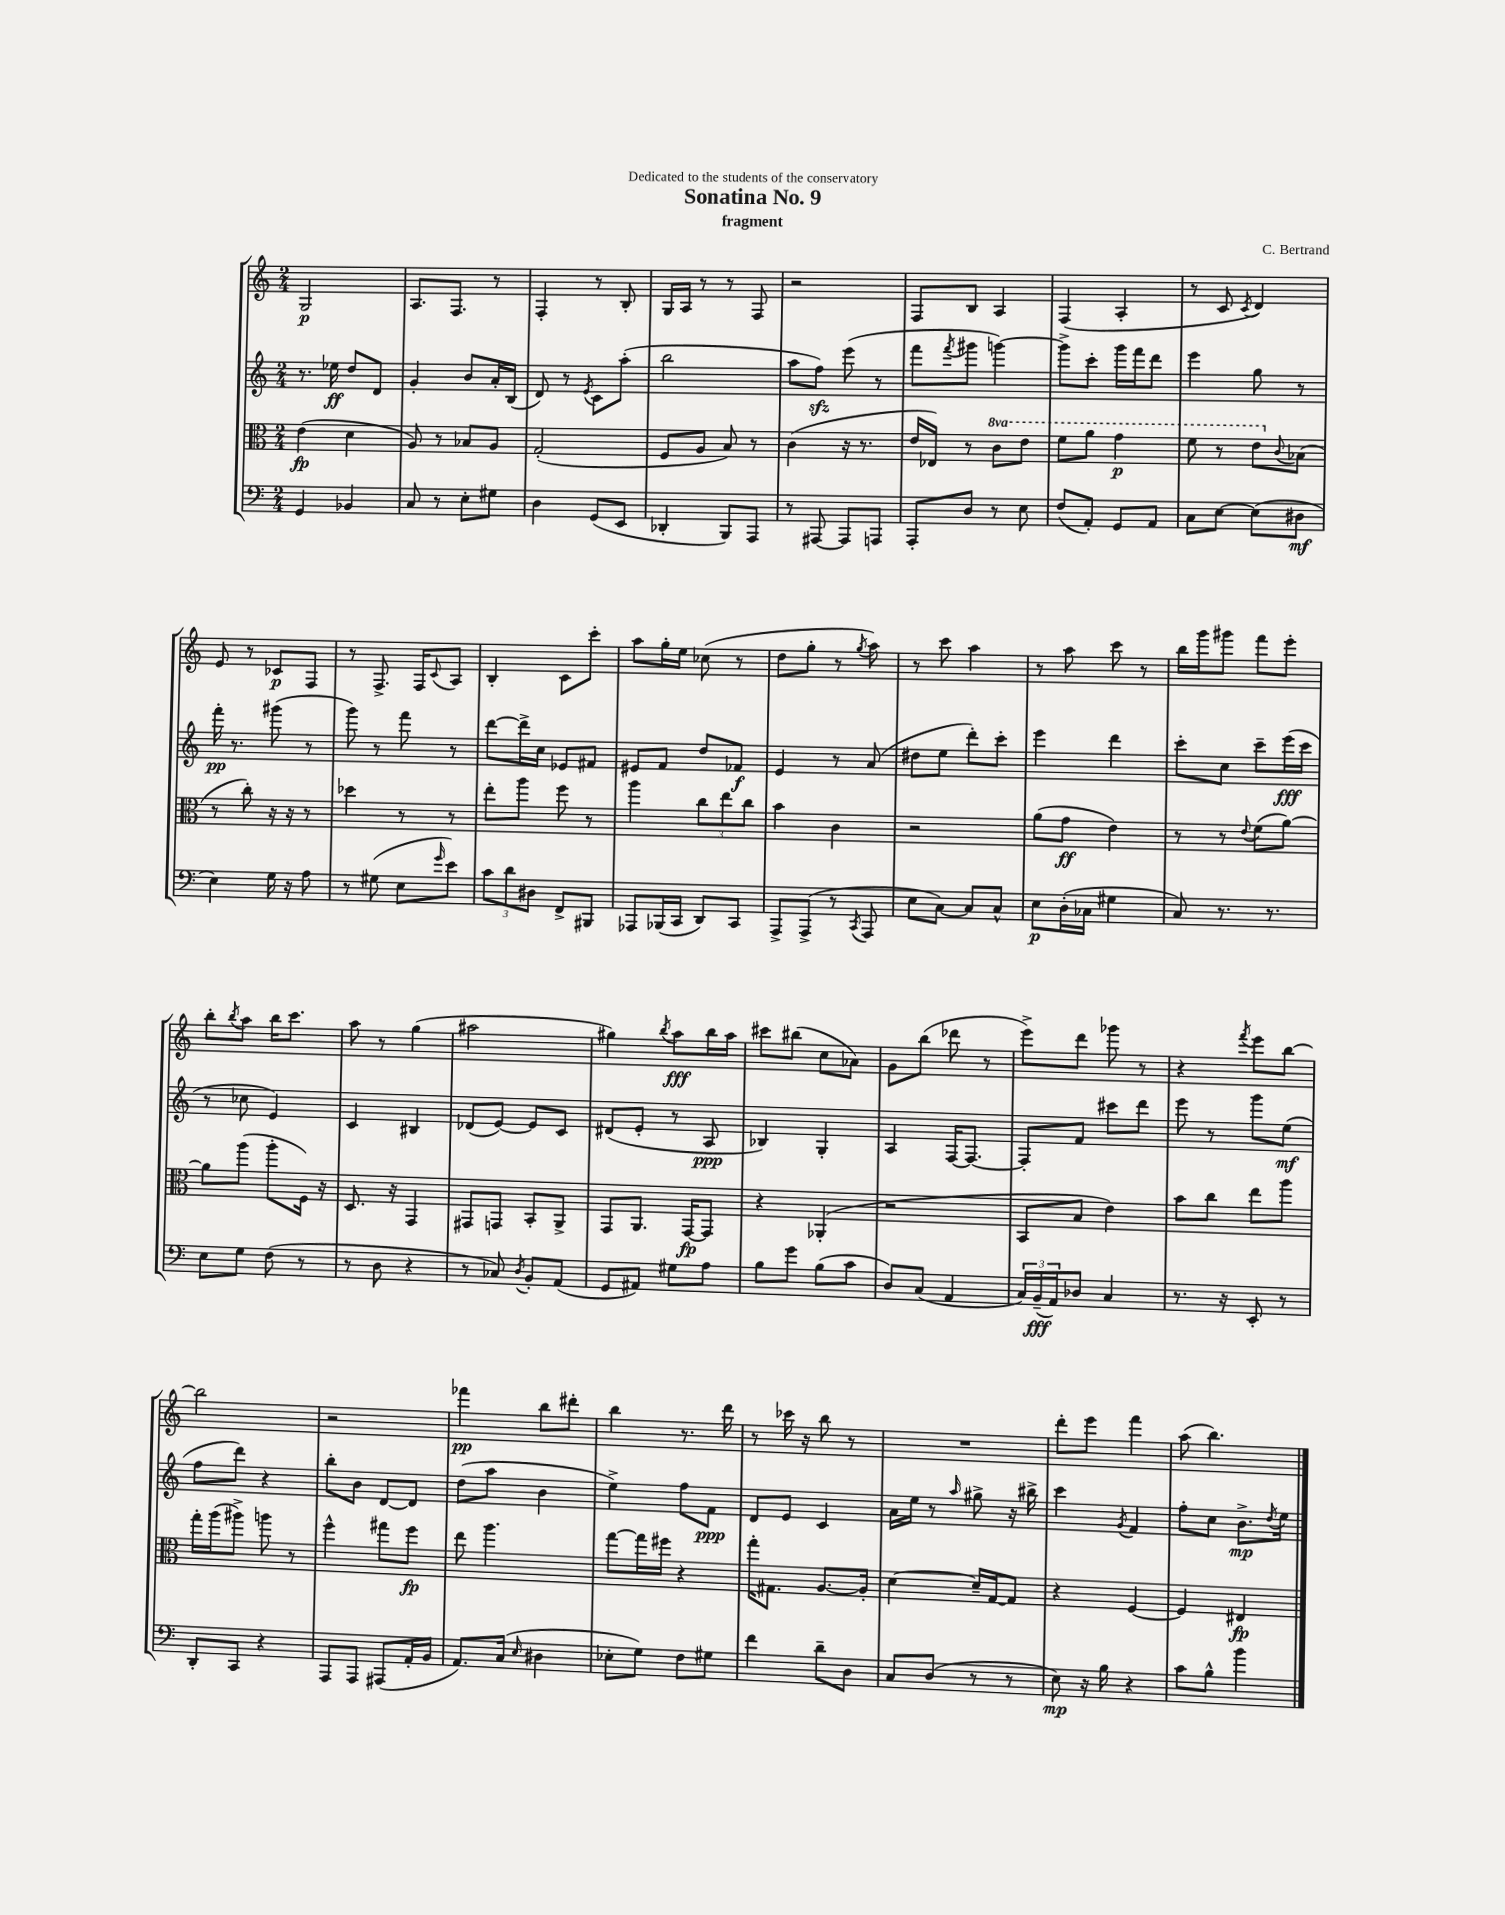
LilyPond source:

\header { title = "Sonatina No. 9" composer = "C. Bertrand" subtitle = "fragment" dedication = "Dedicated to the students of the conservatory" }
<<
\new StaffGroup <<
\new Staff = "s0" {
    \clef treble \key c \major \numericTimeSignature \time 2/4
    g2\p |
    a8. f8. r8 |
    f4-. r8 b8-. |
    g16 a16 r8 r8 f8 |
    r2 |
    f8 b8 a4 |
    f4( a4-. |
    r8 c'8 \acciaccatura { c'8 } d'4) |
    e'8 r8 ces'8\p f8 |
    r8 f8.-> f16 \appoggiatura { c'8 } a8 |
    b4-. c'8 c'''8-. |
    a''8 g''16-. e''16 ces''8( r8 |
    d''8 g''8-. r8 \acciaccatura { g''8 } a''8) |
    r8 c'''8 a''4 |
    r8 a''8 c'''8 r8 |
    b''16 g'''16 gis'''8 f'''8 e'''8-. |
    b''8-. \acciaccatura { b''8 } a''8 b''16 c'''8. |
    a''8 r8 g''4( |
    ais''2 |
    gis''4) \acciaccatura { b''8 } a''8\fff b''16 a''16 |
    cis'''8 bis''8( c''8 aes'8) |
    g'8 b''8( des'''8 r8 |
    e'''8->) d'''8 ges'''8 r8 |
    r4 \acciaccatura { f'''8 } e'''8 b''8~ |
    b''2 |
    r2 |
    fes'''4\pp b''8 dis'''8-. |
    b''4 r8. d'''16 |
    r8 ces'''16 r16 b''8 r8 |
    R2 |
    d'''8-. e'''8 f'''4 |
    a''8( b''4.) \bar "|." |
}
\new Staff = "s1" {
    \clef treble \key c \major \numericTimeSignature \time 2/4
    r8. ees''16\ff d''8 d'8 |
    g'4-. b'8 a'16-. b16( |
    d'8) r8 \acciaccatura { e'8 } c'8 a''8-.( |
    b''2 |
    a''8 f''8\sfz) e'''8( r8 |
    f'''8 \acciaccatura { f'''8 } gis'''8 g'''4~) |
    g'''8-> c'''8-. g'''16 f'''16 d'''8 |
    e'''4 g''8 r8 |
    f'''16-.\pp r8. gis'''8( r8 |
    g'''8) r8 f'''8 r8 |
    d'''8~ d'''16-> c''16 ees'8 fis'8 |
    eis'8 f'8 d''8 fes'8\f |
    e'4 r8 a'8( |
    dis''8 e''8 d'''8-.) c'''8-. |
    e'''4 d'''4 |
    c'''8-. c''8 c'''8-- e'''16\fff( c'''16 |
    r8 ces''8 e'4) |
    c'4 bis4 |
    des'8( e'8~) e'8 c'8 |
    dis'8( e'8-. r8 a8\ppp |
    bes4) g4-. |
    a4 f16~ f8.~ |
    f8-. f'8 cis'''8 d'''8 |
    e'''8 r8 g'''8 e''8\mf( |
    f''8 d'''8) r4 |
    b''8-. b'8 d'8~ d'8 |
    d''8( a''8 b'4 |
    e''4->) f''8 f'8\ppp |
    d'8 e'8 c'4 |
    a'16 e''16 r8 \grace { a''16 } gis''8-> r16 bis''16-> |
    c'''4 \acciaccatura { g'8 } f'4 |
    f''8-. c''8 b'8.->\mp \acciaccatura { d''8 } e''16 \bar "|." |
}
\new Staff = "s2" {
    \clef alto \key c \major \numericTimeSignature \time 2/4 \set Staff.ottavationMarkups = #ottavation-simple-ordinals
    e'4\fp( d'4 |
    a8) r8 bes8 a8 |
    g2-.( |
    f8 a8 b8) r8 |
    c'4( r16 r8. |
    e'16 ees16) r8 \ottava #1 c''8 e''8 |
    f''8 a''8 g''4\p |
    f''8 r8 e''8 \ottava #0 \appoggiatura { c'8 } bes8( |
    r8 c''8-.) r16 r16 r8 |
    des''4 r8 r8 |
    e''8-. a''8 f''8 r8 |
    a''4 \tuplet 3/2 { c''8 e''8 c''8 } |
    b'4 c'4 |
    r2 |
    a'8( g'8\ff e'4) |
    r8 r8 \appoggiatura { e'8 } f'8( a'8~) |
    a'8 a''8( a''8-. f16) r16 |
    d8. r16 g,4 |
    gis,8 g,8 b,8-. a,8-> |
    g,8 a,8. g,16~\fp g,8 |
    r4 aes,4-.( |
    r2 |
    b,8 b8 e'4) |
    b'8 c''8 e''8 a''8 |
    g''16-. a''16( ais''8->) a''8 r8 |
    f''4-^ gis''8 f''8\fp |
    e''8 a''4. |
    g''8~ g''16 fis''16 r4 |
    g''16-. gis8. a8.~ a16-. |
    d'4~ d'16-- g16~ g8 |
    r4 f4~ |
    f4 eis4\fp \bar "|." |
}
\new Staff = "s3" {
    \clef bass \key c \major \numericTimeSignature \time 2/4
    g,4 bes,4 |
    c8 r8 e8-. gis8 |
    d4 g,8( e,8 |
    des,4-. b,,8) a,,8 |
    r8 ais,,8~ ais,,8 a,,8 |
    a,,8-. d8 r8 e8 |
    f8( a,8-.) g,8 a,8 |
    c8 e8~ e8( dis8\mf |
    e4) g16 r16 a8 |
    r8 gis8( e8 \grace { g'16 } e'8) |
    \tuplet 3/2 { c'8 d'8 dis8 } f,8-> bis,,8 |
    aes,,8 bes,,16( c,16 d,8) c,8 |
    a,,8-> a,,8->( r8 \acciaccatura { c,8 } a,,8 |
    e8 c8~) c8 c8-^ |
    e8\p d16-.( ces16 gis4 |
    c8) r8. r8. |
    e8 g8 f8( r8 |
    r8 d8 r4 |
    r8 ces8) \acciaccatura { d8 } b,8-. a,8( |
    g,8 ais,8) gis8 a8 |
    b8 g'8 b8( c'8 |
    d8) c8( a,4 |
    \tuplet 3/2 { c16) b,16--\fff( a,16) } des8 c4 |
    r8. r16 e,8-. r8 |
    d,8-. c,8 r4 |
    a,,8 a,,8 ais,,8( a,16-. b,16 |
    a,8.) c16( \grace { e16 } dis4 |
    ees8-. g8) f8 gis8 |
    f'4 d'8-- d8 |
    c8 d8( r8 r8 |
    e8\mp) r16 b16 r4 |
    c'8 b8-^ b'4 \bar "|." |
}
>>
>>
\layout { \context { \Score \remove "Bar_number_engraver" } }
